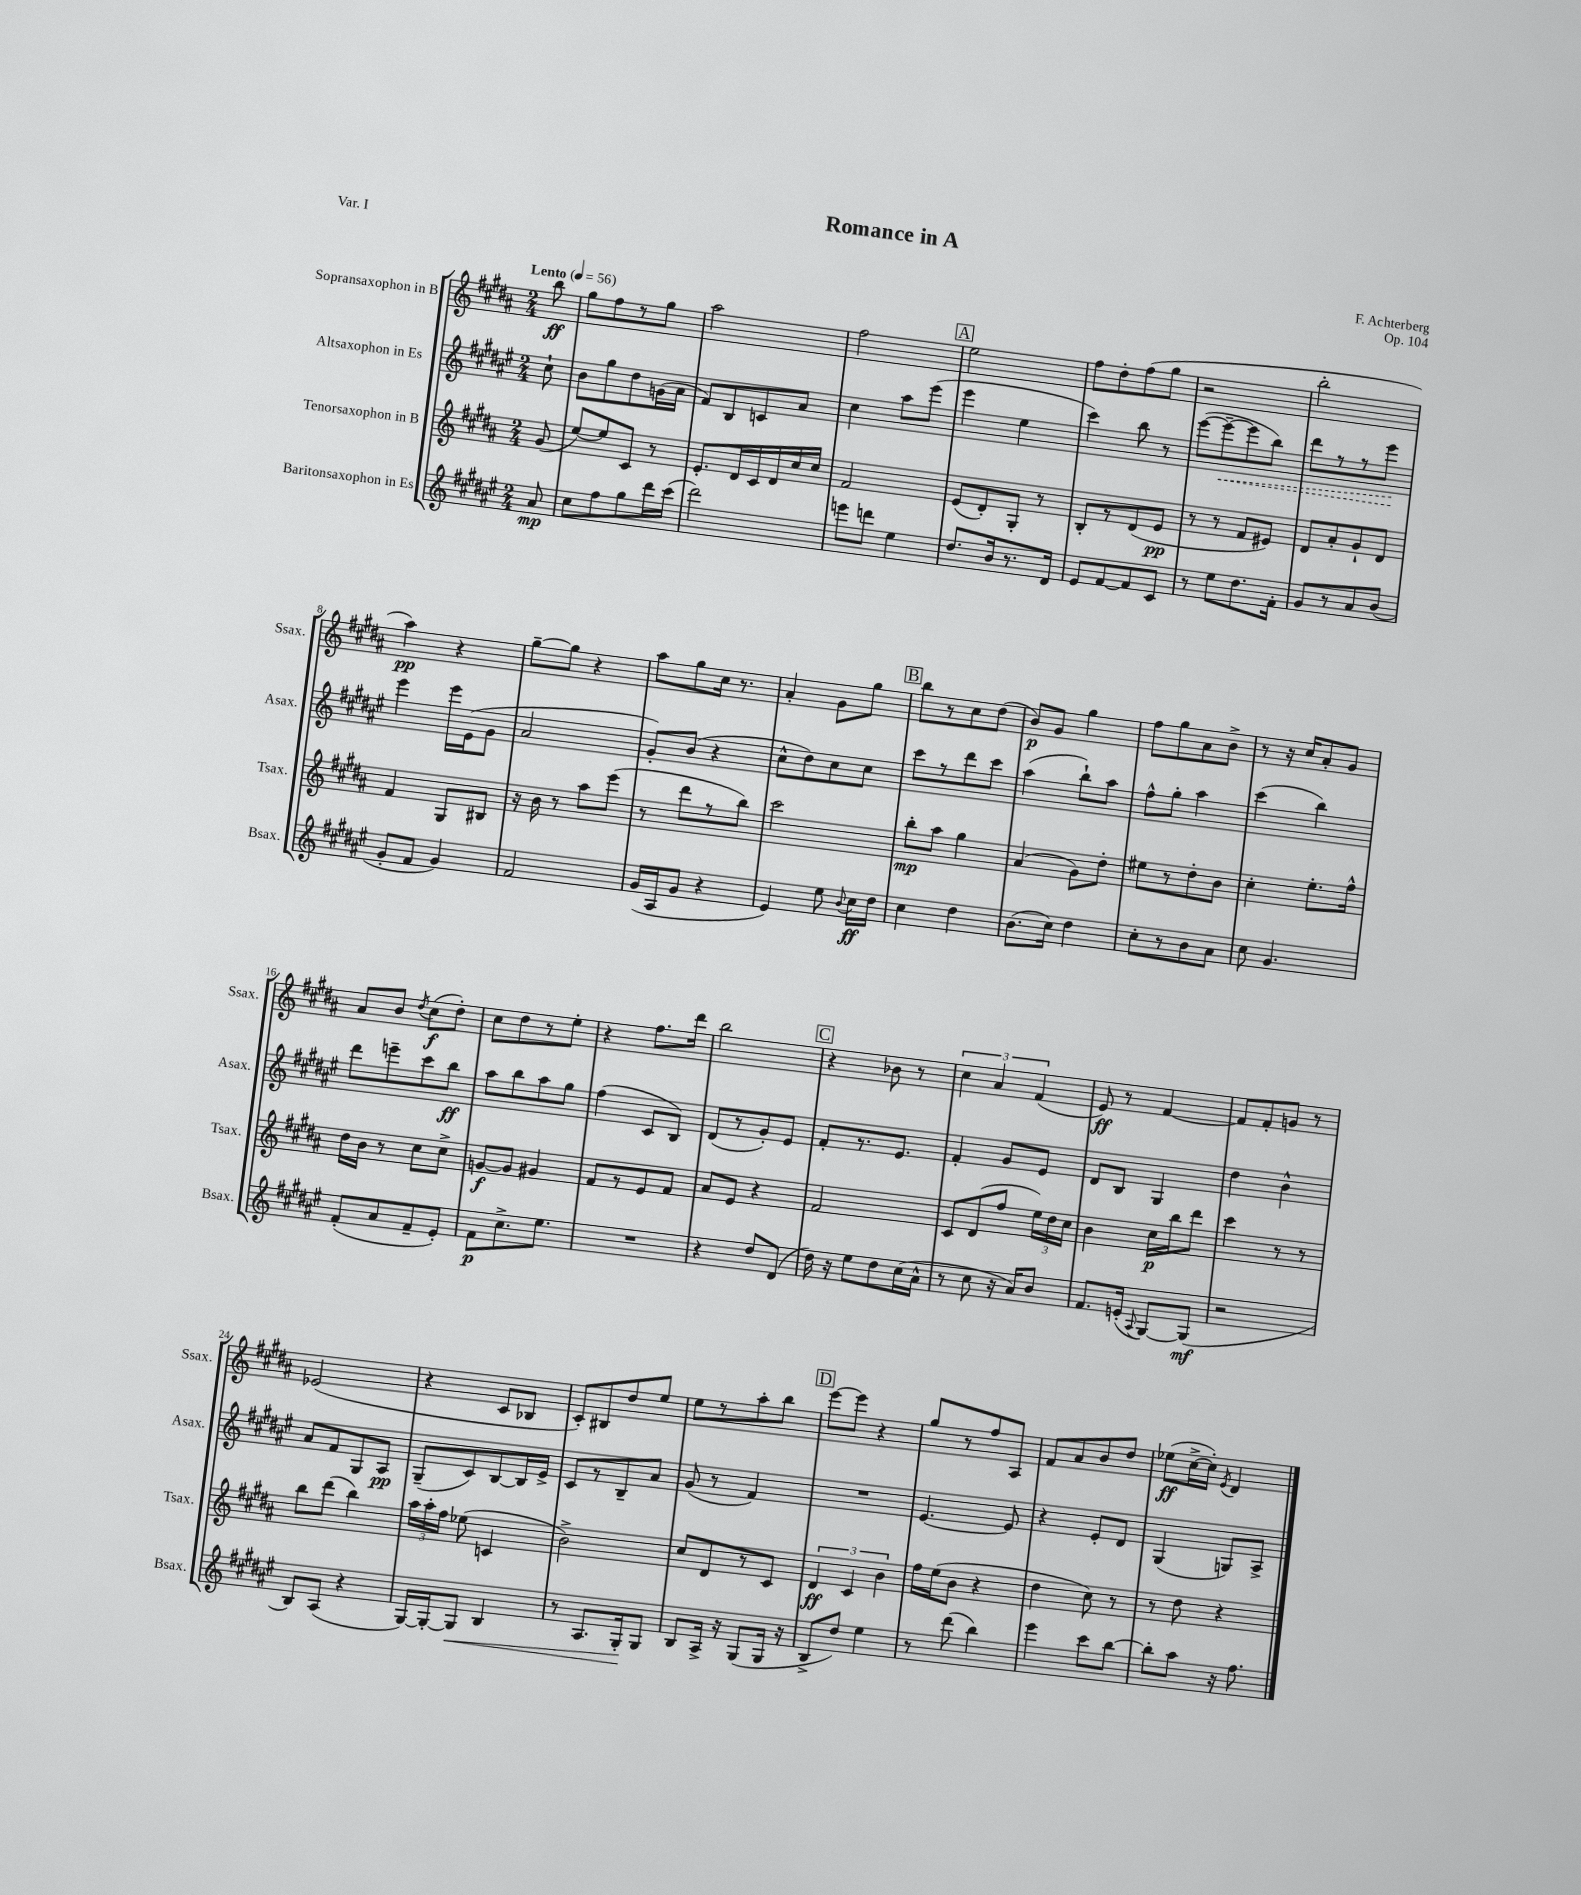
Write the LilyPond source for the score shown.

\header { title = "Romance in A" composer = "F. Achterberg" opus = "Op. 104" piece = "Var. I" }
<<
\new StaffGroup <<
\new Staff = "s0" \with { instrumentName = "Sopransaxophon in B" shortInstrumentName = "Ssax." } {
    \clef treble \key b \major \numericTimeSignature \time 2/4 \partial 8 \tempo "Lento" 4 = 56
    \autoBeamOff b''8\ff |
    gis''8[ fis''8 r8 gis''8] |
    ais''2 |
    fis''2 |
    \mark \markup { \box "A" } e''2 |
    fis''8[ dis''8-. fis''8( gis''8] |
    r2 |
    b''2-. |
    ais''4\pp) r4 |
    gis''8[~-- gis''8] r4 |
    ais''8[ gis''8 cis''16] r8. |
    ais'4-. gis'8[ gis''8] |
    \mark \markup { \box "B" } b''8[ r8 cis''8 dis''8]( |
    b'8[\p) gis'8] gis''4 |
    fis''8[ gis''8 ais'8 b'8]-> |
    r8 r16 cis''16[ ais'8-. gis'8] |
    ais'8[ b'8] \acciaccatura { dis''8 } cis''8[\f( dis''8]-.) |
    cis''8[ dis''8 r8 e''8]-. |
    r4 fis''8.[ dis'''16] |
    b''2 |
    \mark \markup { \box "C" } r4 bes'8 r8 |
    \tuplet 3/2 { cis''4 ais'4 fis'4( } |
    e'8\ff) r8 fis'4~ |
    fis'8[ fis'8-. g'8] r8 |
    ees'2( |
    r4 cis'8[ bes8] |
    cis'8[-.) bis8 dis''8 e''8] |
    e''8[ r8 ais''8-. b''8] |
    \mark \markup { \box "D" } e'''8[~ e'''8] r4 |
    gis''8[ r8 fis''8 ais8] |
    fis'8[ ais'8 b'8 dis''8] |
    ees''8[\ff( cis''16~-> cis''16]-.) \acciaccatura { e'8 } dis'4 \bar "|." |
}
\new Staff = "s1" \with { instrumentName = "Altsaxophon in Es" shortInstrumentName = "Asax." } {
    \clef treble \key fis \major \numericTimeSignature \time 2/4 \partial 8
    \autoBeamOff cis''8-! |
    b'8[ gis''8 dis''8 g'16( ais'16] |
    fis'8[) b8 c'8 ais'8] |
    cis''4 ais''8[ eis'''8]( |
    \mark \markup { \box "A" } eis'''4 eis''4 |
    cis'''4) b''8 r8 |
    eis'''8[~( \once \override Hairpin.style = #'dashed-line eis'''8~--\< eis'''8 b''8]) |
    dis'''8[ r8 r8 eis'''8]\! |
    eis'''4 eis'''16[ eis'16( gis'8] |
    ais'2 |
    gis'8[-.) b'8]( r4 |
    cis''8[-^ dis''8) cis''8 cis''8] |
    \mark \markup { \box "B" } cis'''8[ r8 dis'''8 cis'''8] |
    ais''4( b''8[-!) ais''8] |
    fis''8[-^ gis''8]-. ais''4 |
    cis'''4( b''4) |
    dis'''8[ e'''8-- cis'''8 b''8]\ff |
    ais''8[ b''8 ais''8 gis''8] |
    fis''4( cis'8[ b8]) |
    dis'8[( r8 gis'8-.) eis'8] |
    \mark \markup { \box "C" } fis'8[-. r8. eis'8.] |
    fis'4-. gis'8[ eis'8] |
    dis'8[ b8] gis4 |
    dis''4 b'4-^ |
    ais'8[ fis'8 gis8 ais8]\pp |
    gis8[--( cis'8) b8~ b16 eis'16]-> |
    cis'8[ r8 b8-- ais'8] |
    gis'8( r8 fis'4) |
    \mark \markup { \box "D" } R2 |
    eis'4.~ eis'8 |
    r4 eis'8[-. dis'8] |
    gis4( g8[) ais8]-> \bar "|." |
}
\new Staff = "s2" \with { instrumentName = "Tenorsaxophon in B" shortInstrumentName = "Tsax." } {
    \clef treble \key b \major \numericTimeSignature \time 2/4 \partial 8
    \autoBeamOff gis'8( |
    e''8[~) e''8 cis'8] r8 |
    e'8.[-. dis'16 cis'16 dis'16 cis''16 cis''16] |
    fis'2 |
    \mark \markup { \box "A" } e'8[( dis'8-.) gis8]-. r8 |
    b8[-. r8 dis'8( e'8]\pp |
    r8 r8 fis'8[ eis'8]) |
    dis'8[ ais'8-. gis'8-! dis'8] |
    fis'4 gis8[ bis8] |
    r16 b'16 r8 ais''8[ e'''8]( |
    r8 dis'''8[ r8 b''8]) |
    cis'''2 |
    \mark \markup { \box "B" } b''8[-.\mp ais''8] gis''4 |
    ais'4( gis'8[) dis''8]-. |
    eis''8[ r8 dis''8-. b'8] |
    cis''4-. e''8.[-. fis''16]-^ |
    dis''16[ b'16] r8 cis''8[ cis''8]-> |
    g'8[~\f g'8] gis'4 |
    fis'8[ r8 e'8 fis'8] |
    ais'8[ e'8] r4 |
    \mark \markup { \box "C" } fis'2 |
    cis'8[ dis'8( fis''8] \tuplet 3/2 { e''16[) dis''16 cis''16] } |
    b'4 cis''16[\p b''16 dis'''8] |
    cis'''4 r8 r8 |
    b''8[ dis'''8]( b''4) |
    \tuplet 3/2 { ais''16[ ais''16-. fis''16] } ees''8( c'4 |
    b'2->) |
    cis''8[ dis'8 r8 cis'8] |
    \mark \markup { \box "D" } \tuplet 3/2 { dis'4\ff cis'4 b'4 } |
    fis''16[ e''16( b'8] r4 |
    dis''4 cis''8) r8 |
    r8 dis''8 r4 \bar "|." |
}
\new Staff = "s3" \with { instrumentName = "Baritonsaxophon in Es" shortInstrumentName = "Bsax." } {
    \clef treble \key fis \major \numericTimeSignature \time 2/4 \partial 8
    \autoBeamOff ais'8\mp |
    cis''8[ fis''8 gis''8 dis'''16 cis'''16]( |
    dis'''2) |
    e'''8[ d'''8] eis''4 |
    \mark \markup { \box "A" } dis''8.[ b'16 r8. dis'16] |
    eis'8[ fis'8~ fis'8 cis'8] |
    r8 eis''8[ dis''8. fis'16]-. |
    gis'8[ r8 ais'8 b'8]( |
    gis'8[-. fis'8] gis'4) |
    fis'2 |
    gis'16[( ais16 gis'8] r4 |
    eis'4) eis''8 \appoggiatura { b'8 } cis''16[\ff dis''16] |
    \mark \markup { \box "B" } cis''4 dis''4 |
    b'8.[( cis''16]) dis''4 |
    cis''8[-. r8 b'8 ais'8] |
    cis''8 gis'4. |
    fis'8[-.( ais'8 fis'8-- eis'8]-.) |
    fis'8[\p cis''8.-> eis''8.] |
    R2 |
    r4 dis''8[ dis'8]( |
    \mark \markup { \box "C" } dis''16) r16 eis''8[ dis''8 cis''16( ais'16]-^ |
    r8 cis''8 r16 ais'16[) b'8] |
    fis'8.[ e'16]-.( \appoggiatura { ais8 } gis8[~) gis8]\mf( |
    r2 |
    b8[) ais8]( r4 |
    gis16[~) gis16~-. gis8]\< b4 |
    r8 ais8.[ gis16-.\! gis8] |
    b8[ ais16]-> r16 gis8[( gis16] r16 |
    \mark \markup { \box "D" } b8[-> dis''8]) eis''4 |
    r8 dis'''8( b''4) |
    eis'''4 cis'''8[ b''8]~ |
    b''8[-. ais''8] r16 fis''8. \bar "|." |
}
>>
>>
